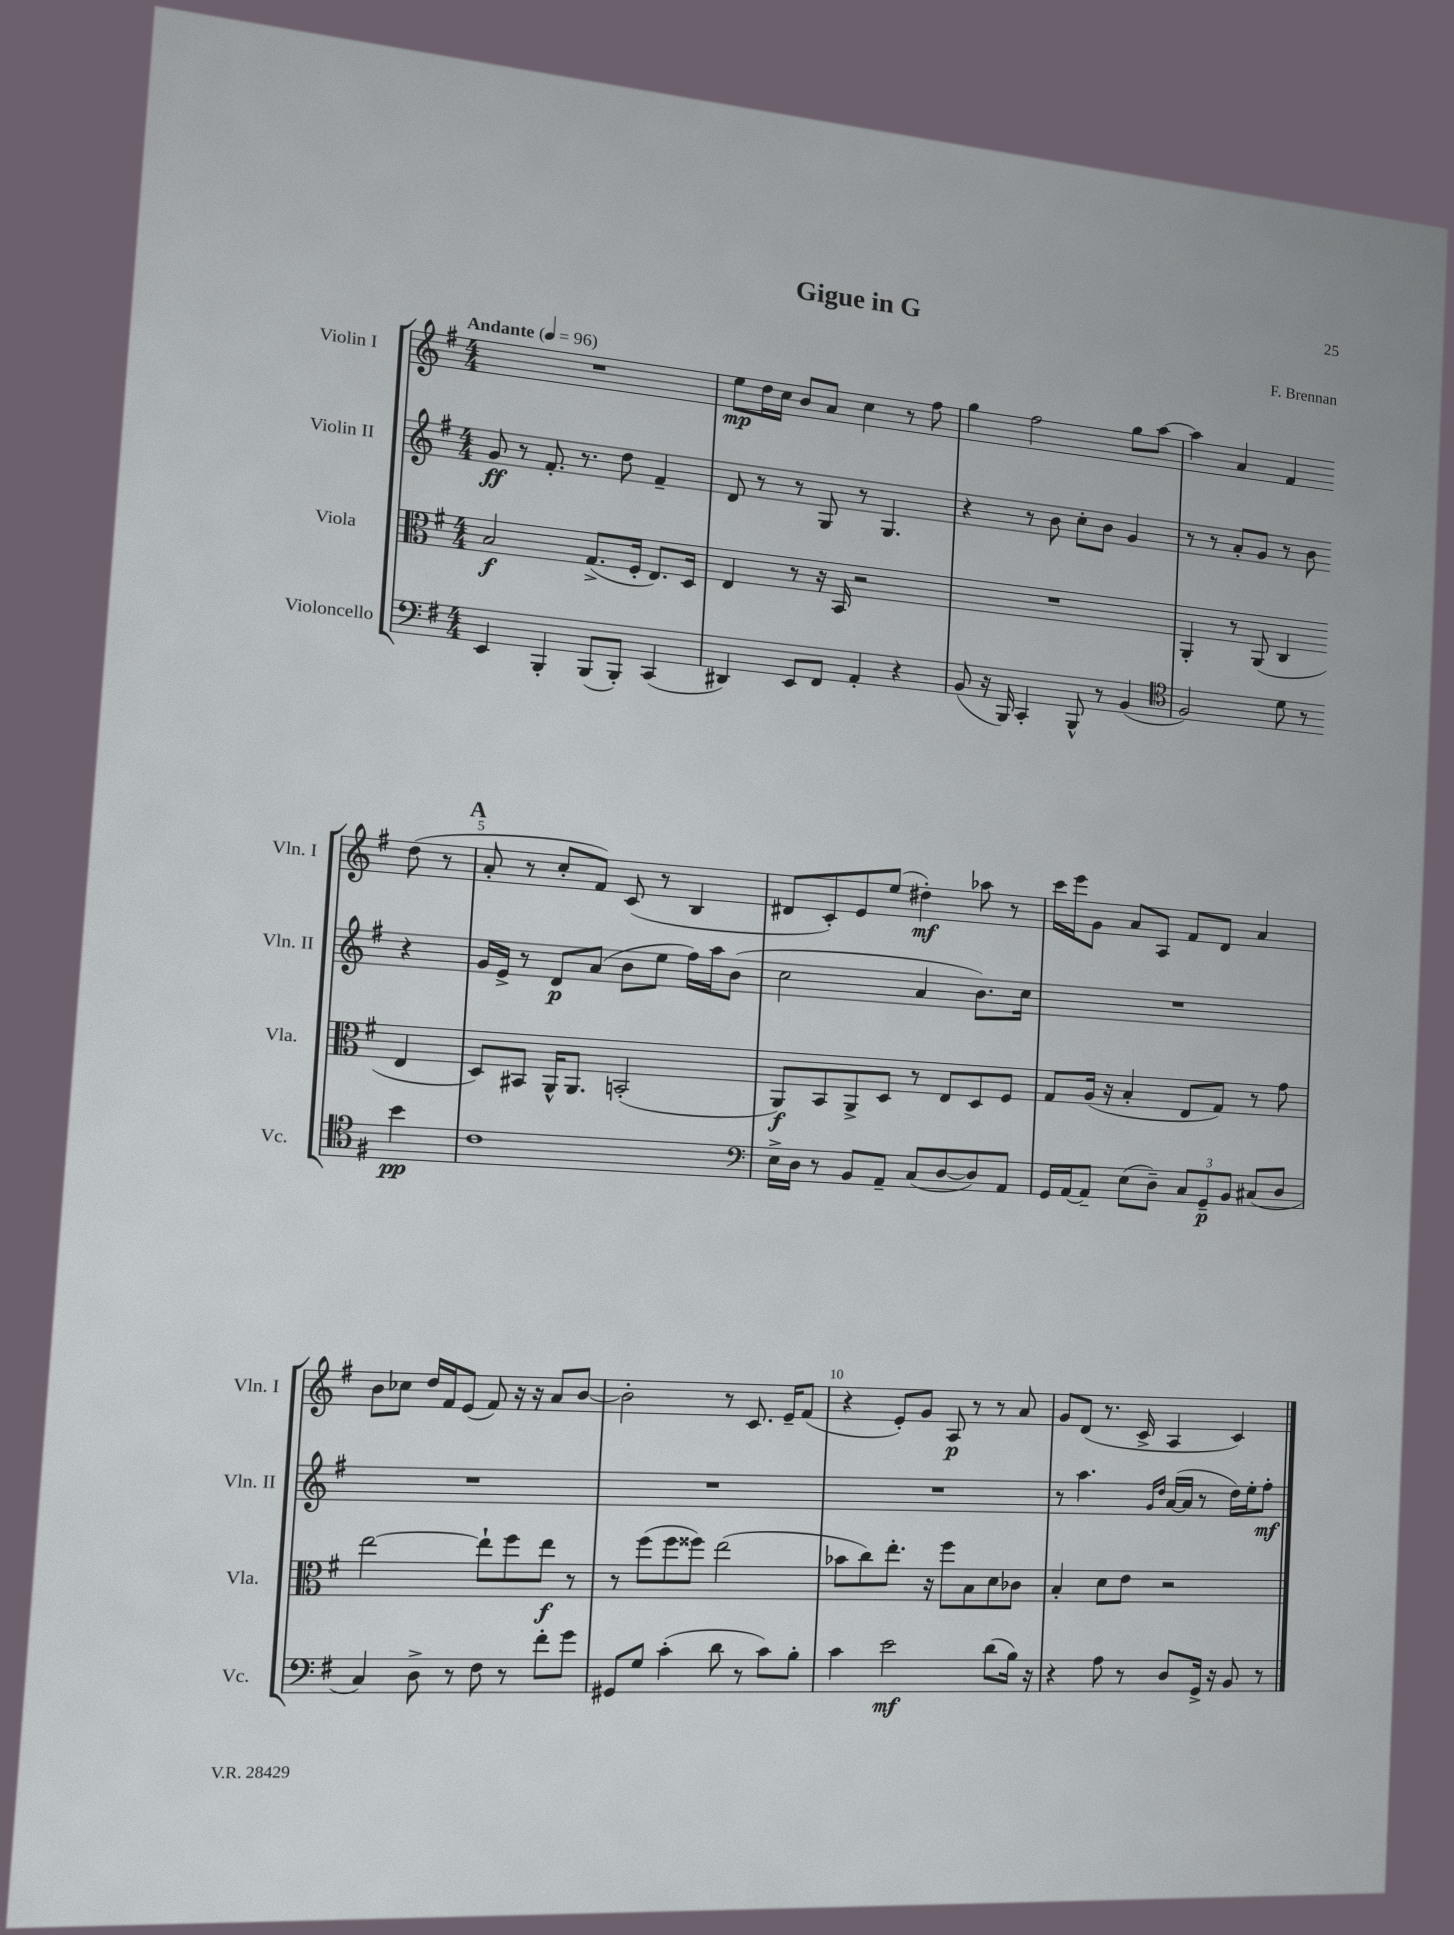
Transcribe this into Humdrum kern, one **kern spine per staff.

**kern	**kern	**kern	**kern
*staff4	*staff3	*staff2	*staff1
*clefF4	*clefC3	*clefG2	*clefG2
*k[f#]	*k[f#]	*k[f#]	*k[f#]
*M4/4	*M4/4	*M4/4	*M4/4
*MM96	*MM96	*MM96	*MM96
4EE/	2B/	8g/	1r
.	.	8r	.
4BBB'/	.	8.f#'/	.
.	.	8.r	.
(8BBB/L	(8.G^/L	.	.
8BBB'/J)	.	8dd\	.
.	16F#'/Jk	.	.
(4CC/	8.E/L)	4f#~/	.
.	16D/Jk	.	.
=	=	=	=
4DD#/)	4E/	8d/	8ee\L
.	.	8r	16dd\L
.	.	.	16cc\JJ
8EE/L	8r	8r	8b/L
8FF#/J	16r	8G/	8a/J
.	16BB/	.	.
4AA'/	2r	8r	4cc\
.	.	4.G/	.
4r	.	.	8r
.	.	.	8ff#\
=	=	=	=
(8BB/	1r	4r	4gg\
16r	.	.	.
16BBB/)	.	.	.
4CC'/	.	8r	2ff#\
.	.	8b\	.
8BBB^^/	.	8cc'\L	.
8r	.	8b\J	.
(4BB/	.	4g/	8gg\L
.	.	.	[8aa\J
=	=	=	=
*clefC4	*	*	*
2F#/)	4AA'/	8r	4aa\]
.	.	8r	.
.	8r	8a'/L	4a/
.	(8AA/	8g/J	.
8d\	4C/	8r	4f#/
8r	.	8b\	.
4b\	4E/	4r	(8dd\
.	.	.	8r
=	=	=	=
1c	8D/L)	16g/LL	8a'/
.	.	16e^/JJ	.
.	8BB#/J	8r	8r
.	16AA^^/LK	8d/L	8cc'/L
.	8.AA/J	.	.
.	.	(8a/J	8f#/J)
.	(2BB'/	8b\L	(8c/
.	.	8ee\J	8r
.	.	16ff#\LL)	4B/
.	.	16aa\J	.
.	.	(8b\J	.
=	=	=	=
*clefF4	*	*	*
16E^\LL	8AA/L)	2cc\	8d#/L
16D\JJ	.	.	.
8r	8BB/	.	8c'/)
8BB/L	8AA^/	.	8e/
8AA~/J	8D/J	.	(8ee/J
(8C/L	8r	4a/	4dd#'\)
[8D/	8E/L	.	.
8D/])	8D/	8.b\L)	8aa-\
8AA/J	8F#/J	.	8r
.	.	16cc\Jk	.
=	=	=	=
16GG/LL	8G/L	1r	16ccc\LL
[16AA/J	.	.	16eee\J
8AA~/]J	(16A/Jk	.	8g\J
.	16r	.	.
(8E\L	4B'/	.	8a/L
8D~\J)	.	.	8A/J
12C/L	8E/L	.	8f#/L
12GG~/	.	.	.
.	8G/J)	.	8d/J
12BB/J	.	.	.
(8C#/L	8r	.	4a/
8D/J	8g\	.	.
=	=	=	=
4C/)	[2ee\	1r	8b\L
.	.	.	8cc-\J
8D^\	.	.	16dd/LL
.	.	.	16f#/J
8r	.	.	(8e/J
8F#\	8ee`\]L	.	8f#/)
8r	8ff#\	.	16r
.	.	.	16r
8f#'\L	8ee\J	.	8a/L
8g\J	8r	.	[8b/J
=	=	=	=
8GG#/L	8r	1r	2b'\]
8G/J	(8ff#\L	.	.
(4c'\	8ff#\	.	.
.	8ff##\J)	.	.
8d\	(2ee\	.	8r
8r	.	.	8.c/
8c\L)	.	.	.
.	.	.	16e~/LK
8B'\J	.	.	(8f#/J
=	=	=	=
4c\	8b-\L	1r	4r
.	8cc\)	.	.
2e\	8.ee'\J	.	8e'/L)
.	.	.	8g/J
.	16r	.	.
.	8ff#\L	.	8A/
.	8B\	.	8r
(8d\L	8d\	.	8r
16B\Jk)	8c-\J	.	8a/
16r	.	.	.
=	=	=	=
4r	4B'/	8r	8g/L
.	.	4.aa\	(8d/J
8A\	8d\L	.	8.r
8r	8e\J	.	.
.	.	.	16c^/
.	.	16qqg/LL	.
.	.	16qqdd/JJ	.
8D/L	2r	([16a/LL	4A/
.	.	16a/]JJ	.
16GG^/Jk	.	8r	.
16r	.	.	.
8BB/	.	16dd\LL)	4c/)
.	.	16ee'\J	.
8r	.	8ff#'\J	.
==	==	==	==
*-	*-	*-	*-
